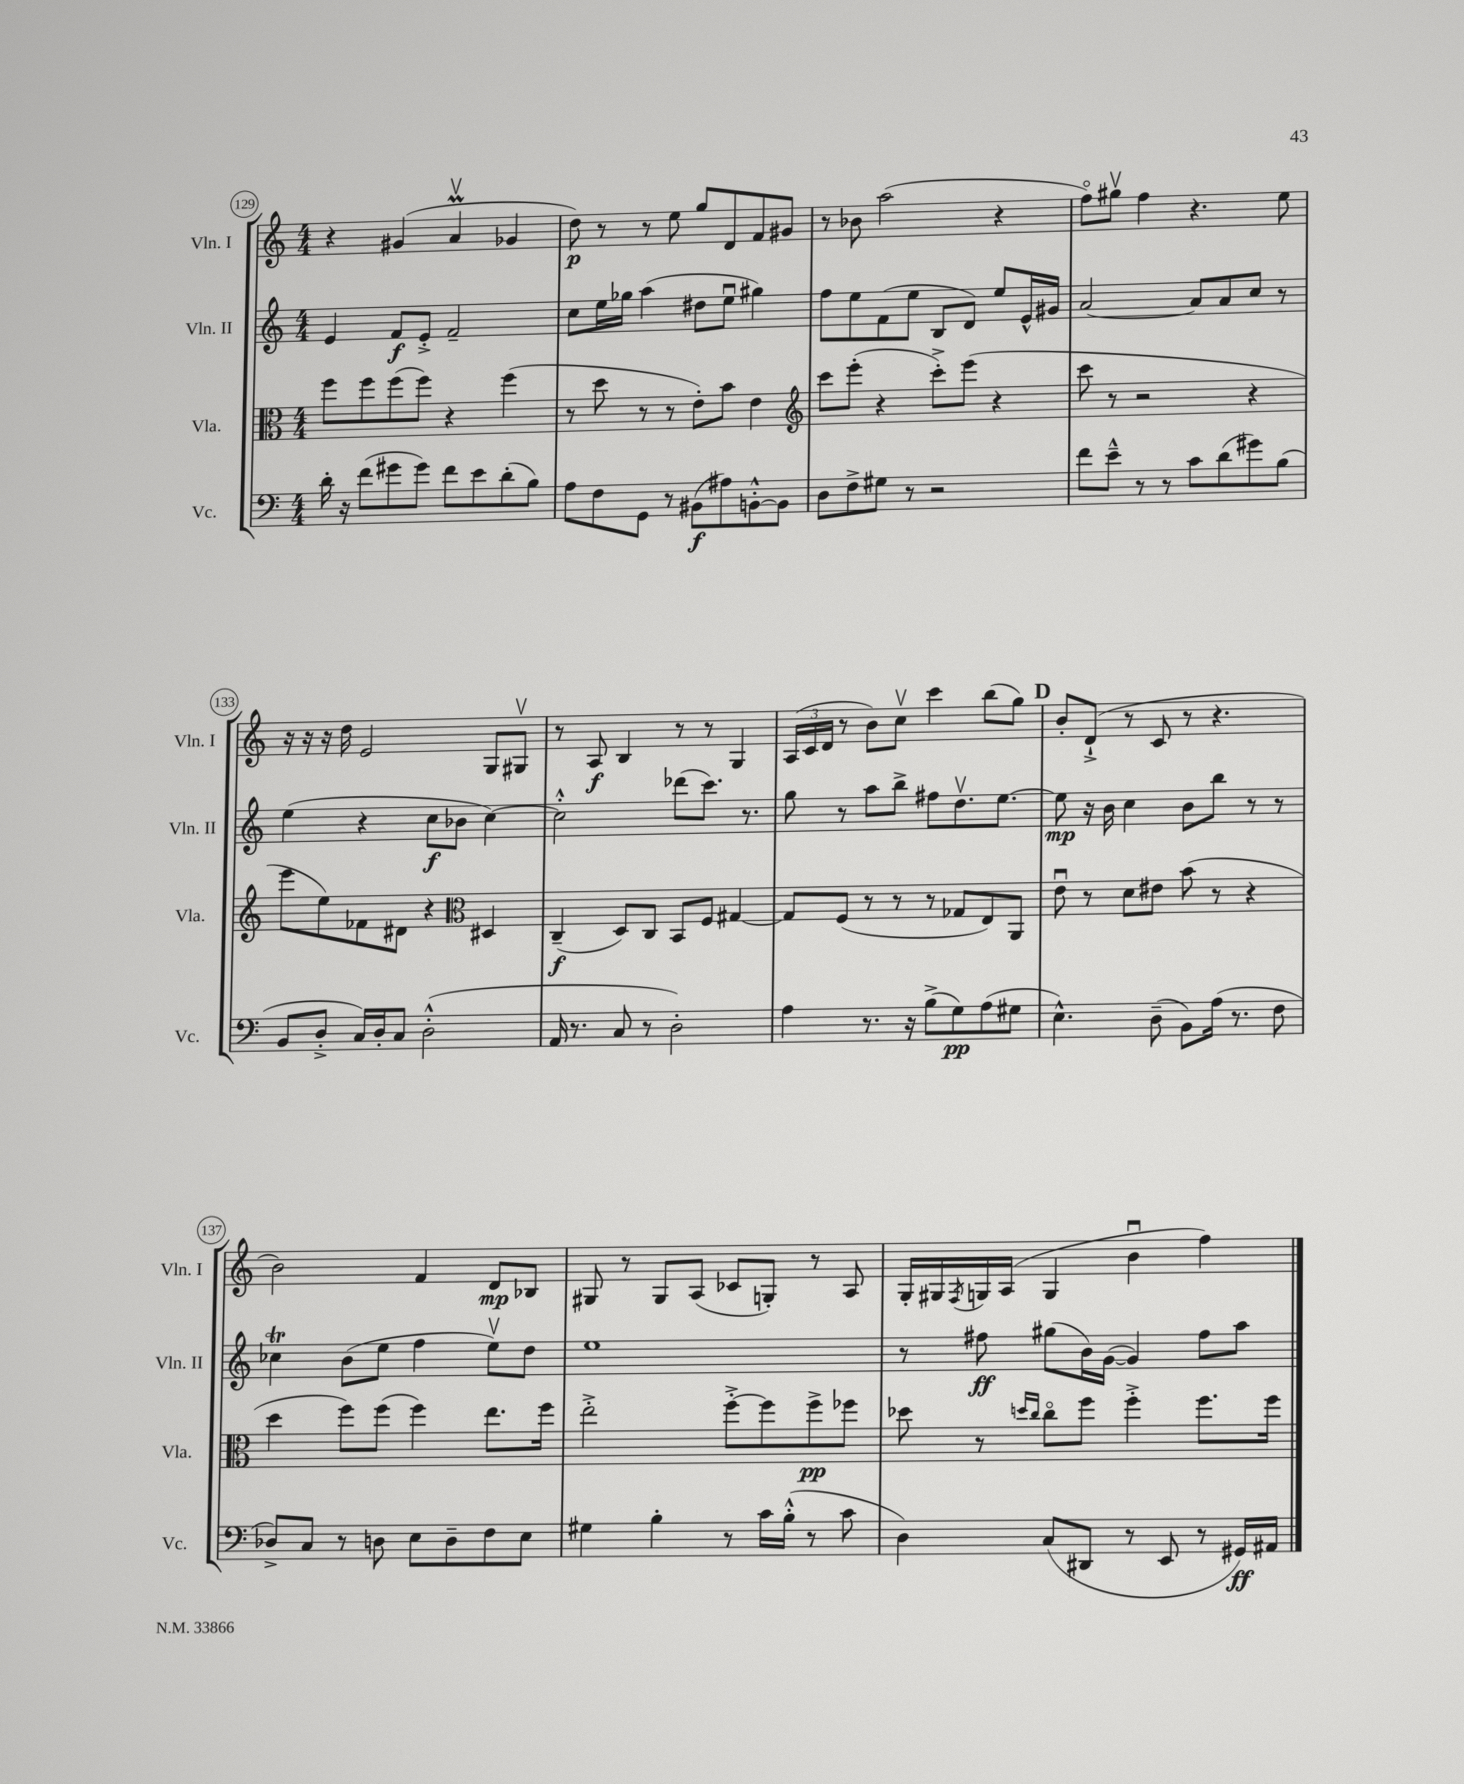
<<
\new StaffGroup <<
\new Staff = "s0" \with { instrumentName = "Vln. I" shortInstrumentName = "Vln. I" } {
    \clef treble \key c \major \numericTimeSignature \time 4/4
    r4 gis'4( a'4\upbow\prall ges'4 |
    d''8\p) r8 r8 e''8 g''8 d'8 f'8 gis'8 |
    r8 bes'8 a''2( r4 |
    f''8\flageolet) gis''8\upbow f''4 r4. e''8 |
    r16 r16 r16 d''16 e'2 g8 gis8\upbow |
    r8 a8\f b4 r8 r8 g4 |
    \tuplet 3/2 { a16( c'16 d'16 } r8 b'8) c''8\upbow c'''4 b''8( g''8) |
    \mark \markup { \bold "D" } b'8-. d'8-!->( r8 c'8 r8 r4. |
    b'2) f'4 d'8\mp bes8 |
    gis8 r8 gis8 a8( ces'8 g8-.) r8 a8 |
    g16-. gis16 \acciaccatura { f8 } g16 a16( g4 b'4\downbow f''4) \bar "|." |
}
\new Staff = "s1" \with { instrumentName = "Vln. II" shortInstrumentName = "Vln. II" } {
    \clef treble \key c \major \numericTimeSignature \time 4/4
    e'4 f'8\f e'8-.-> f'2-- |
    c''8 e''16 ges''16 a''4( dis''8 e''8\downbow gis''4) |
    f''8 e''8 f'8( e''8 b8 d'8) e''8 e'16-^ gis'16 |
    a'2~ a'8 a'8 c''8 r8 |
    e''4( r4 c''8\f bes'8 c''4~) |
    c''2-.-^ des'''8( c'''8.) r8. |
    g''8 r8 a''8 b''8-> fis''8 d''8.\upbow e''8.~ |
    \mark \markup { \bold "D" } e''8\mp r16 b'16 c''4 b'8 b''8 r8 r8 |
    ces''4\trill b'8( e''8 f''4 e''8\upbow) d''8 |
    e''1 |
    r8 fis''8\ff gis''8( b'16) g'16~( g'4) fis''8 a''8 \bar "|." |
}
\new Staff = "s2" \with { instrumentName = "Vla." shortInstrumentName = "Vla." } {
    \clef alto \key c \major \numericTimeSignature \time 4/4
    f''8 f''8 f''8( f''8) r4 f''4( |
    r8 d''8 r8 r8 e'8-.) b'8 e'4 |
    \clef treble c'''8 e'''8-.( r4 c'''8-.->) e'''8( r4 |
    c'''8 r8 r2 r4 |
    e'''8 e''8) fes'8 dis'8 r4 \clef alto dis4 |
    c4--\f( d8) c8 b,8 f8 gis4~ |
    gis8 f8( r8 r8 r8 ges8 e8) a,8 |
    \mark \markup { \bold "D" } e'8\downbow r8 d'8 eis'8 b'8( r8 r4 |
    d''4 f''8) f''8( f''4) e''8. f''16 |
    e''2-.-> f''8~-.-> f''8 f''8->\pp fes''8 |
    des''8 r8 \grace { d''16 c''16 } c''8\flageolet f''8 f''4-.-> f''8. f''16 \bar "|." |
}
\new Staff = "s3" \with { instrumentName = "Vc." shortInstrumentName = "Vc." } {
    \clef bass \key c \major \numericTimeSignature \time 4/4
    d'16-. r16 f'8( gis'8 gis'8) f'8 e'8 d'8-.( b8) |
    a8 f8 g,8 r8 bis,8\f( ais8) b,8~-.-^ b,8 |
    d8 f8-> gis8 r8 r2 |
    f'8 e'8---^ r8 r8 c'8 d'8( gis'8) b8( |
    b,8 d8-.-> c16) d16-. c8 d2-.-^( |
    a,16 r8. c8 r8 d2-.) |
    a4 r8. r16 b8->( g8\pp) a8( gis8 |
    \mark \markup { \bold "D" } e4.-^) d8--( b,8) a16( r8. f8 |
    des8->) c8 r8 d8 e8 d8-- f8 e8 |
    gis4 b4-. r8 c'16 b16-.-^( r8 c'8 |
    d4) c8( dis,8 r8 e,8 r8 gis,16\ff) ais,16 \bar "|." |
}
>>
>>
\layout { \context { \Score currentBarNumber = #129 \override BarNumber.stencil = #(make-stencil-circler 0.1 0.3 ly:text-interface::print) } }
